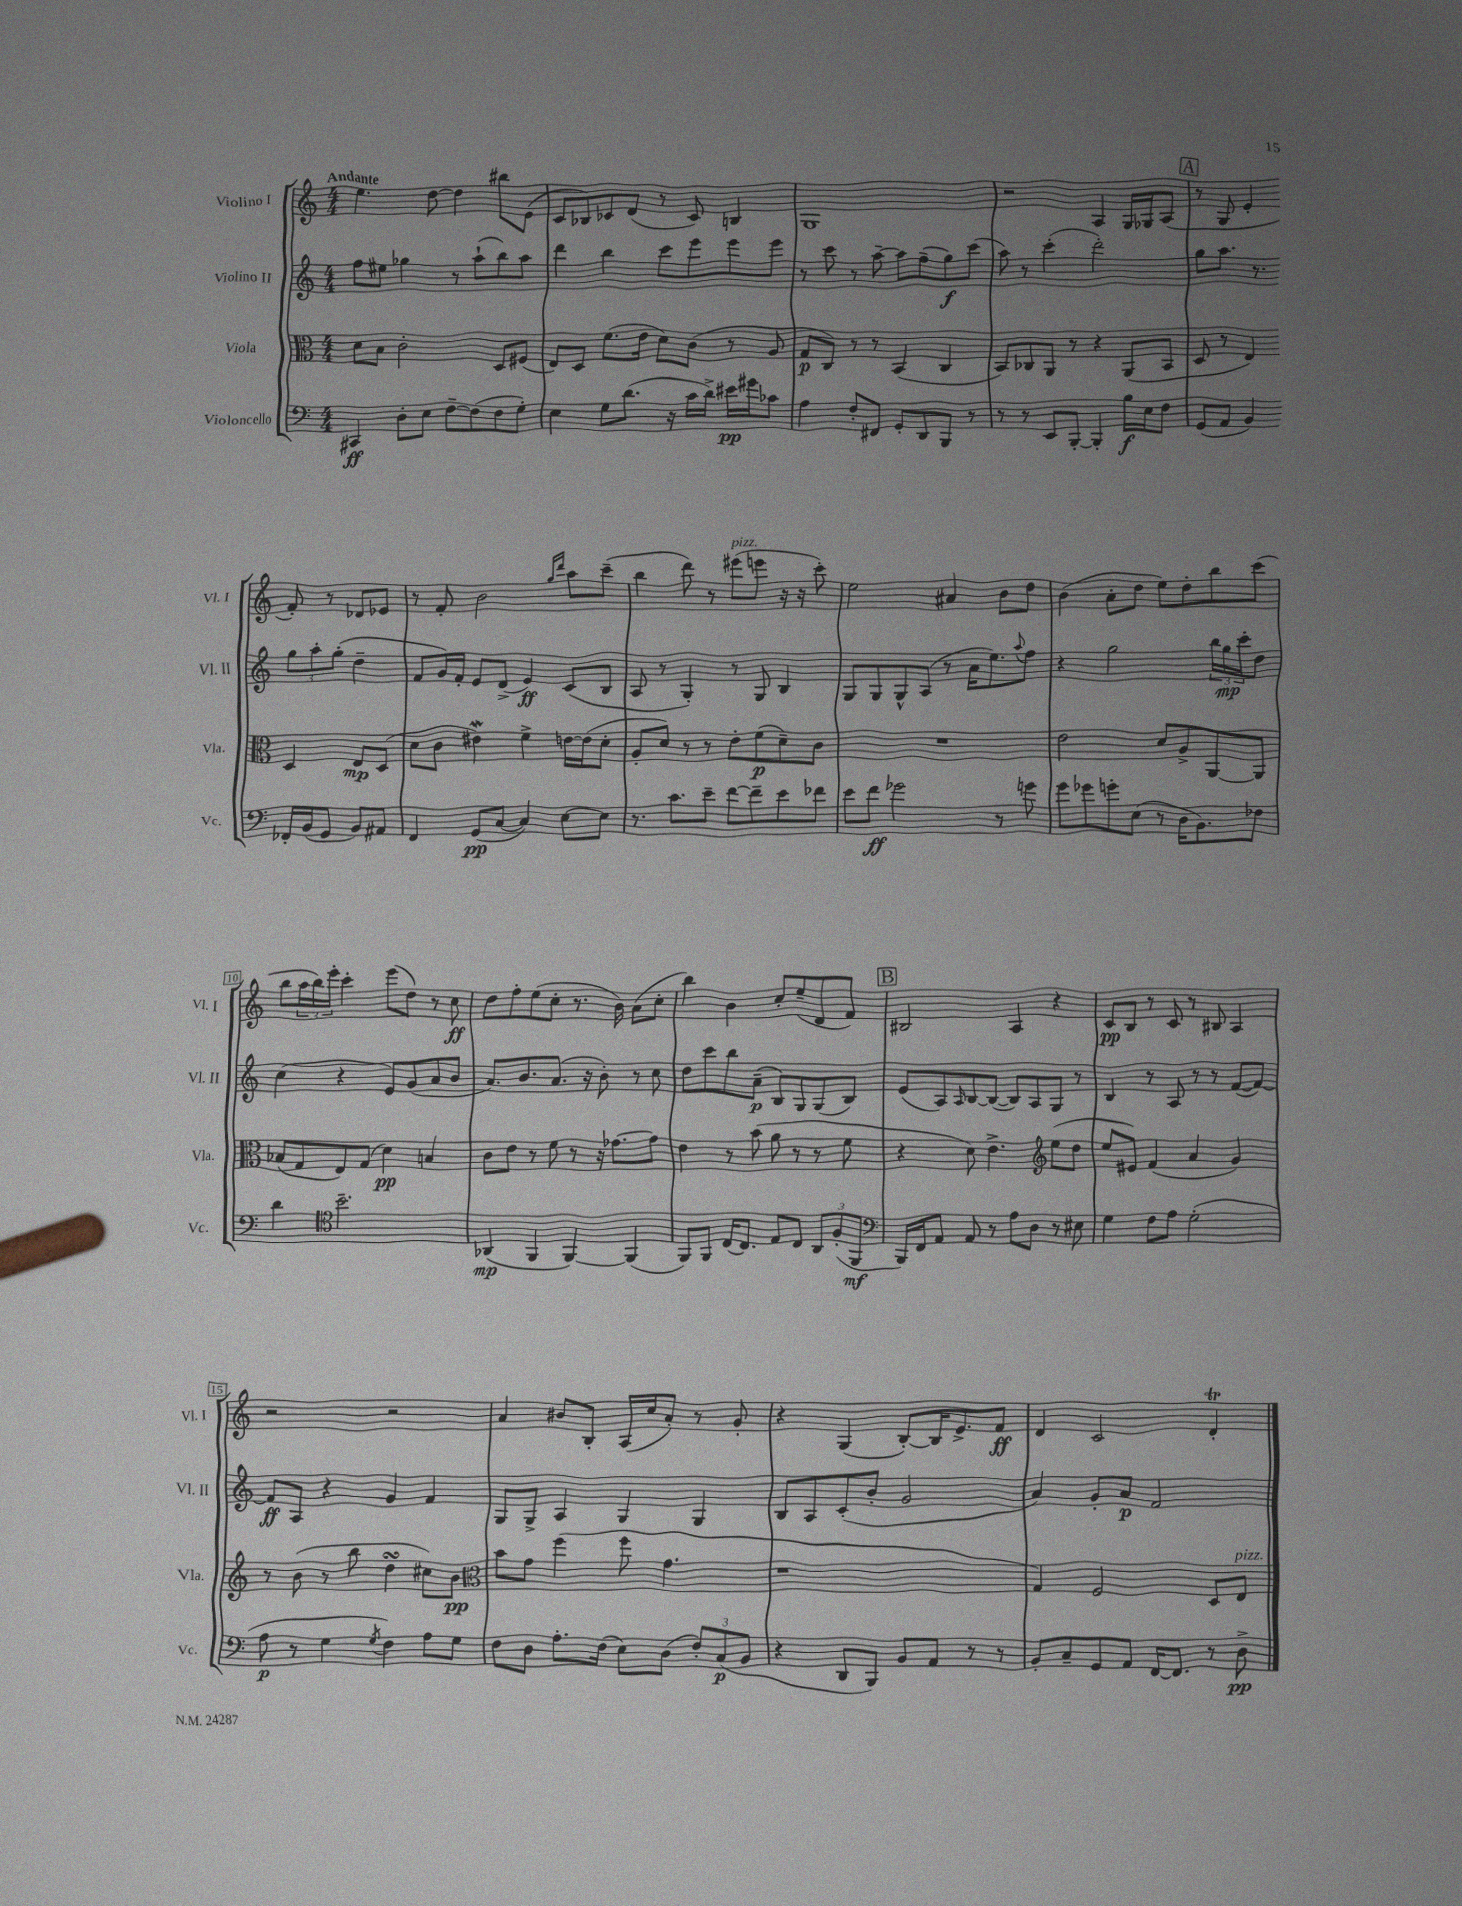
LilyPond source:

<<
\new StaffGroup <<
\new Staff = "s0" \with { instrumentName = "Violino I" shortInstrumentName = "Vl. I" } {
    \clef treble \key c \major \numericTimeSignature \time 4/4 \tempo "Andante"
    e''4. d''8~ d''4 bis''8 e'8( |
    c'8 bes8) ces'8 d'8( r8 ces'8) b4 |
    g1 |
    r2 a4 g16 ges16 a8( |
    \mark \markup { \box "A" } r8 g8 e'4-. f'8-.) r8 des'8 ees'8 |
    r8 f'8-. b'2 \grace { g''16 d'''16 } a''8 c'''8--( |
    b''4 d'''8) r8 eis'''8^\markup { \italic "pizz." }( e'''8 r16 r16 c'''8-.) |
    e''2 ais'4 b'8 d''8 |
    b'4( a'8-. d''8 e''8) d''8-. b''8 c'''8( |
    b''8 \tuplet 3/2 { a''16 b''16) e'''16-. } c'''4-. e'''8( d''8) r8 c''8\ff |
    d''8 f''8-. e''8( c''8-. r8. b'16) a'8( c''8-. |
    b''4) b'4 c''8-. e''8--( d'8 f'8) |
    \mark \markup { \box "B" } bis2 a4 r4 |
    c'8\pp b8 r8 c'8 r8 bis8 a4 |
    r2 r2 |
    a'4 bis'8 b8-. a16( c''16 a'8-.) r8 g'8-. |
    r4 g4( b8~-.) b16 e'8.-> f'8\ff |
    d'4 c'2 d'4-.\trill \bar "|." |
}
\new Staff = "s1" \with { instrumentName = "Violino II" shortInstrumentName = "Vl. II" } {
    \clef treble \key c \major \numericTimeSignature \time 4/4
    f''8 eis''8 ges''4 r8 a''8-!( b''8) a''8 |
    d'''4 b''4 c'''8 e'''8 e'''8 e'''8 |
    r8 c'''8 r8 a''8~-- a''8 f''8--( g''8\f) c'''8( |
    a''8) r8 c'''4-.( d'''2-.) |
    \mark \markup { \box "A" } g''8 a''8. r8. \tuplet 3/2 { g''8 a''8-. g''8-.( } d''4-- |
    f'8 g'16) f'16-. e'8 d'8->( e'4\ff) c'8( b8 |
    a8 r8 g4-.) r8 g8 b4 |
    g8 g8 g8-^ a8( r8 a'16 e''8.) \appoggiatura { a''8 } f''8 |
    r4 g''2 \tuplet 3/2 { b''16 g''16\mp c'''16-. } d''8 |
    c''4( r4 e'8) g'8( a'8 b'8 |
    a'8.) b'8. a'8.( r16 b'8-.) r8 c''8 |
    d''8 c'''8 b''8 a'8--\p( b8) g8 g8( b8) |
    \mark \markup { \box "B" } e'8( a8) \grace { a16 } b8~ b8~( b8) a8 g8 r8 |
    b4 r8 a8 r8 r8 f'8~( f'8~) |
    f'8\ff a8 r4 g'4 f'4 |
    g8 g8-> a4 g4 g4 |
    b8 a8 c'8-.( b'8-. g'2 |
    a'4) g'8-. a'8\p f'2 \bar "|." |
}
\new Staff = "s2" \with { instrumentName = "Viola" shortInstrumentName = "Vla." } {
    \clef alto \key c \major \numericTimeSignature \time 4/4
    d'8 b8 c'2-. d8 fis8( |
    e8) d8 f'8.( e'16 d'8) c'8( r8 a8 |
    g8\p c8) r8 r8 b,4( c4 |
    b,8) ces8 a,8 r8 r4 a,8( b,8 |
    \mark \markup { \box "A" } d8 r8 e4) d4 e8\mp d8( |
    d'8 c'8 eis'4\mordent) f'4-> e'16~ e'16( d'8-. |
    a8-. d'8) r8 r8 e'8-. f'8\p( d'8--) c'8 |
    R1 |
    e'2 d'8 a8-> a,8~ a,8 |
    bes8( g8 e8) g8( d'4\pp) b4 |
    c'8 e'8 r8 f'8 r8 r16 ges'8.~ ges'8 |
    e'4 r8 b'8( a'8 r8 r8 f'8 |
    \mark \markup { \box "B" } r4 d'8) e'4.-> \clef treble e''8( d''8 |
    e''8 eis'8) f'4( a'4 g'4) |
    r8 b'8( r8 b''8 d''4\turn cis''8) b'8\pp |
    \clef alto b'8 g'8 f''4( f''8 g'4. |
    r1 |
    g4) f2 d8 e8^\markup { \italic "pizz." } \bar "|." |
}
\new Staff = "s3" \with { instrumentName = "Violoncello" shortInstrumentName = "Vc." } {
    \clef bass \key c \major \numericTimeSignature \time 4/4
    cis,4\ff d8-. e8 f8~-- f8( f8 g8-.) |
    e4 g8 d'8.( r16 c'16 d'16->) eis'16\pp gis'16 ces'8 |
    a4 f8-. fis,8 g,8-. d,8 b,,8 r8 |
    r8 r8 e,8 b,,8~-. b,,4-. b16\f e16 f8 |
    \mark \markup { \box "A" } g,8( a,8 b,4) fes,16-. b,16( g,8 b,8) ais,8 |
    f,4 g,8\pp( c8~ c4) e8~ e8 |
    r8. c'8. e'8-- f'8~ f'8-- e'8 fes'8 |
    e'8 f'8\ff ges'2 r8 g'8 |
    g'8 ges'8 g'8-. e8( r8 d16 b,8.) fes8 |
    d'4 \clef tenor b'2.-- |
    aes,4\mp( f,4 f,4~) f,4( |
    f,8) f,8 c16~ c8. e8 c8 \tuplet 3/2 { a,8 f8-.( f,8\mf } |
    \mark \markup { \box "B" } \clef bass b,,16) f,16 a,8 a,8 r8 a8 d8 r8 eis8 |
    g4 f8 a8 g2-.( |
    a8\p r8 g4 \acciaccatura { g8 } f4) a8 g8 |
    f8 d8 a8.-. f16( e8) d8( \tuplet 3/2 { f8-.) c8\p( b,8 } |
    r4 d,8 b,,8) b,8 a,8 r8 r8 |
    b,8-. c8-- g,8 a,8 f,16~ f,8. r8 d8->\pp \bar "|." |
}
>>
>>
\layout { \context { \Score \override BarNumber.stencil = #(make-stencil-boxer 0.1 0.3 ly:text-interface::print) } }
